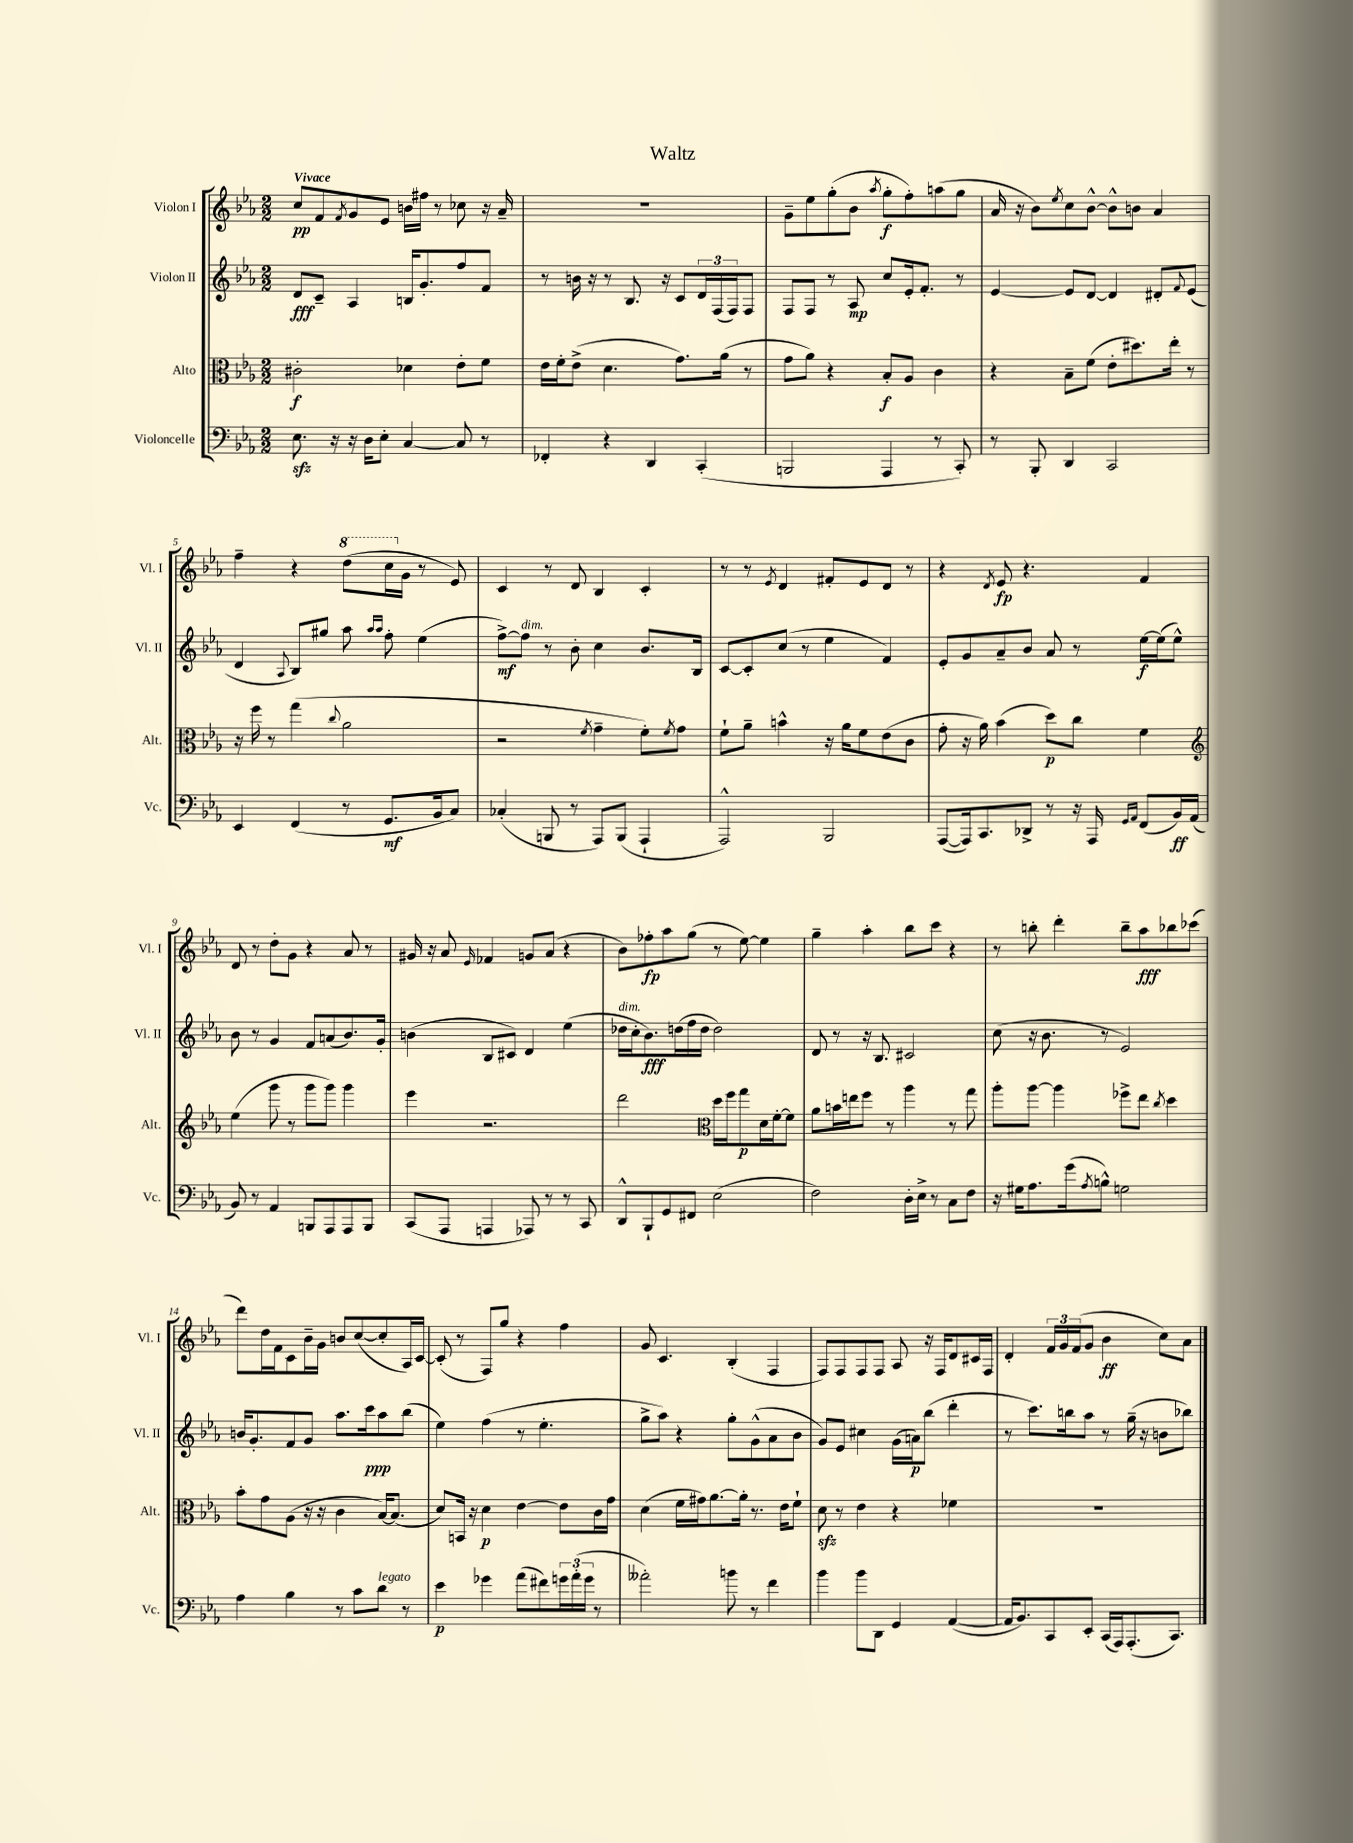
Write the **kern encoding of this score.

**kern	**kern	**kern	**kern
*staff4	*staff3	*staff2	*staff1
*clefF4	*clefC3	*clefG2	*clefG2
*k[b-e-a-]	*k[b-e-a-]	*k[b-e-a-]	*k[b-e-a-]
*M2/2	*M2/2	*M2/2	*M2/2
8.E-	2c#'	8d	8cc
.	.	8c~	8f
16r	.	.	.
.	.	.	8qf
16r	.	4A-	8g
16D	.	.	.
8E-'	.	.	8e-
[4C	4d-	16B	16b
.	.	8.g'	16ff#
.	.	.	8r
8C]	8e-'	8ff	8cc-
8r	8f	8f	16r
.	.	.	16a-~
=	=	=	=
4FF-'	16e-	8r	1r
.	16f'	.	.
.	(8e-^	16b	.
.	.	16r	.
4r	4.d	8r	.
.	.	8.B-	.
4DD	.	.	.
.	.	16r	.
.	8.g)	8c	.
(4CC'	.	24d	.
.	.	(24F	.
.	(16a-	.	.
.	.	24F)	.
.	8r	8F	.
=	=	=	=
2BBB	8g	8F	8g~
.	8a-)	8F	8ee-
.	4r	8r	(8gg'
.	.	8A-	8b-
.	.	.	8qaa-
4AAA-	8B-'	8cc	8gg'
.	8A-	16e-'	8ff')
.	.	8.f'	.
8r	4c	.	(8aa
8CC')	.	8r	8gg
=	=	=	=
8r	4r	[4e-	16a-
.	.	.	16r
8BBB-'	.	.	8b-)
.	.	.	8qee-
4DD	8B-~	8e-]	8cc
.	(8f	[8d	[8b-^^
2CC	8e-'	4d]	8b-^^]
.	8.dd#)	.	8b
.	.	8d#'	4a-
.	16ee-'	.	.
.	.	8qqf	.
.	8r	(8e-	.
=	=	=	=
4EE-	16r	4d	4ff~
.	16ff	.	.
.	8r	.	.
.	.	8qqA-	.
(4FF	(4gg	8B-)	4r
.	.	8gg#	.
.	8qqcc	.	.
8r	2a-	8aa-	(8ddd
.	.	16qqaa-	.
.	.	16qqaa-	.
8.GG	.	8ff'	16ccc
.	.	.	16g
.	.	(4ee-	8r
16BB-	.	.	.
8C)	.	.	8e-)
=	=	=	=
(4C-'	2r	[8ff^)	4c
.	.	8ff]	.
8BBB	.	8r	8r
8r	.	8b-'	8d
.	8qf	.	.
8AAA-)	4g~	4cc	4B-
(8BBB	.	.	.
4AAA-`	8f')	8.b-	4c'
.	8qf	.	.
.	8g	.	.
.	.	16B-	.
=	=	=	=
2AAA-^^)	8f`	[8c	8r
.	8a-~	8c']	8r
.	.	.	8qe-
.	4b^^	(8cc	4d
.	.	8r	.
2BBB-	16r	4ee-	8f#'
.	16a-	.	.
.	8f	.	8e-
.	(8e-	4f)	8d
.	8c	.	8r
=	=	=	=
([8AAA-	8g'	8e-'	4r
16AAA-])	16r	8g	.
8.CC	16a-)	.	.
.	.	.	8qd
.	(4b-	8a-~	8e-
8DD-^	.	8b-	4.r
8r	8dd)	8a-	.
16r	8cc	8r	.
16AAA-	.	.	.
16qqGG	.	.	.
16qqAA-	.	.	.
(8FF	4f	[16ee-	4f
.	.	(16ee-]	.
16BB-)	.	8ee-^^)	.
(16AA-	.	.	.
=	=	=	=
*	*clefG2	*	*
8BB-)	(4ee-	8b-	8d
8r	.	8r	8r
4AA-	8ggg	4g	8dd'
.	8r	.	8g
8BBB	8ggg	8f	4r
8AAA-	8ggg)	(8a	.
8AAA-	4ggg	8.b-)	8a-
8BBB	.	.	8r
.	.	16g'	.
=	=	=	=
(8CC	4eee-	(4b	16g#
.	.	.	16r
8AAA-	.	.	8a-
.	.	.	16qqe-
4AAA	2.r	8B-	4f-
.	.	8c#)	.
8AAA-)	.	4d	8g
8r	.	.	(8a-
8r	.	(4ee-	4r
8CC	.	.	.
=	=	=	=
8DD^^	2ddd	16dd-	8b-)
.	.	16cc'	.
8BBB-`	.	8.b-)	8ff-'
8GG	.	.	8aa-
.	.	(16dd	.
8FF#	.	16ff	(8gg
.	.	16dd	.
*	*clefC3	*	*
(2E-	16dd	2dd)	8r
.	16ff	.	.
.	8gg	.	[8ee-)
.	16d	.	4ee-]
.	[16f'	.	.
.	8f]	.	.
=	=	=	=
2F)	8a-	8d	4gg~
.	16b	8r	.
.	16ee	.	.
.	8ff	16r	4aa-'
.	.	8.B-	.
.	8r	.	.
16D'	4aa-	2c#	8bb-
16E-^	.	.	.
8r	.	.	8ccc
8C	8r	.	4r
8F	8gg	.	.
=	=	=	=
16r	8aa-'	(8cc	8r
16G#	.	.	.
8.A-	[8aa-	16r	8bb'
.	.	8.b-	.
.	4aa-]	.	4ddd'
(16g	.	.	.
8qA-	.	.	.
8B^^)	.	8r	.
2G	8ff-^	2e-)	8bb~
.	8ee-	.	8aa-
.	8qcc	.	.
.	4dd	.	8bb-
.	.	.	(8ccc-
=	=	=	=
4A-	8b-'	16b	8ddd)
.	.	8.g'	.
.	8g	.	16dd
.	.	.	16f
4B-	(8A-	8f	8c
.	16r	8g	16b-~
.	16r	.	16g
8r	4c	8.aa-	8b
8c	.	.	([8cc
.	.	16ccc	.
8d	[16B-)	8aa-	8cc']
.	(8.B-]	.	.
8r	.	(8bb-	16A-)
.	.	.	[16c
=	=	=	=
4e-	8d)	4ee-)	(8c']
.	16BB	.	8r
.	16r	.	.
4g-	4d	(4ff	8F)
.	.	.	8gg
(8a-	[4e-	8r	4r
8f#)	.	4.ee-'	.
24g	8e-]	.	4ff
(24a-'	.	.	.
24g	.	.	.
8r	16c	.	.
.	16g	.	.
=	=	=	=
2a--')	(4d	8gg^	8g
.	.	8aa-)	4.c
.	16f	4r	.
.	16g#)	.	.
.	[8.a-	.	.
8b	.	8gg'	(4B-'
.	16a-']	.	.
8r	8.r	(8g^^	.
4f	.	8a-	4F
.	16e-	.	.
.	8f`	8b-	.
=	=	=	=
4b-	8d	8g)	8F)
.	8r	8e-	8F
8b-	4e-	4cc#	8F
8DD	.	.	8F
4GG	4r	(16g	8A-
.	.	16a)	.
.	.	(8bb-	16r
.	.	.	16F
([4AA-	4f-	4ddd'	8d
.	.	.	16c#
.	.	.	16F
=	=	=	=
16AA-]	1r	8r	4d'
8.BB-)	.	.	.
.	.	8.ccc)	.
8CC	.	.	24f
.	.	.	24g
.	.	16bb	.
.	.	.	(24f
8EE-'	.	8aa-	8g
(16CC	.	8r	4b-
16AAA-)	.	.	.
(8.AAA-'	.	(16gg~	.
.	.	16r	.
.	.	8b	8cc)
8.CC)	.	.	.
.	.	8bb-)	8a-
==	==	==	==
*-	*-	*-	*-
